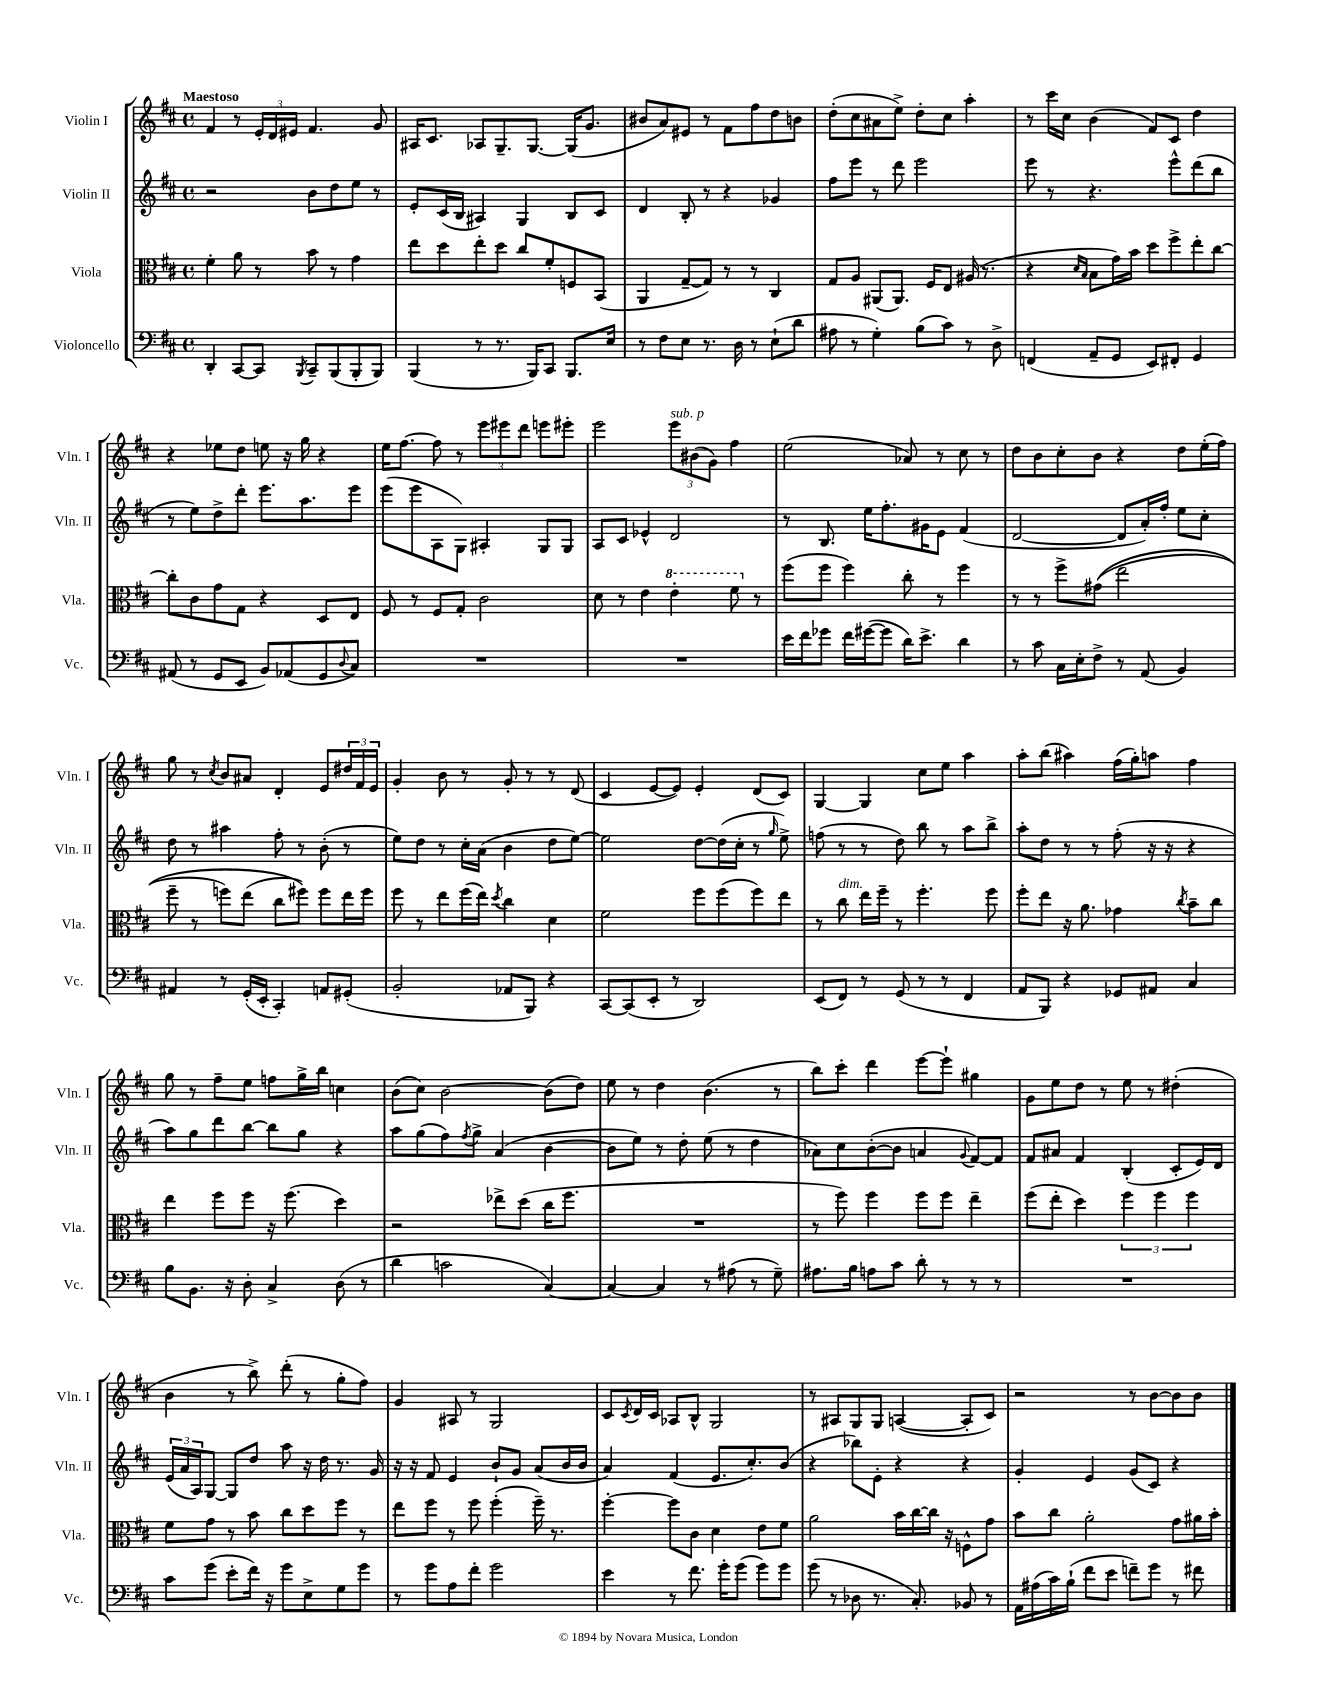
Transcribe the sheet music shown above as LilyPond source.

<<
\new StaffGroup <<
\new Staff = "s0" \with { instrumentName = "Violin I" shortInstrumentName = "Vln. I" } {
    \clef treble \key d \major \defaultTimeSignature \time 4/4 \tempo "Maestoso"
    fis'4 r8 \tuplet 3/2 { e'16-. d'16 eis'16 } fis'4. g'8 |
    ais16 cis'8. aes8 g8.-- g8.~ g16( g'8. |
    bis'8 a'8) eis'8 r8 fis'8 fis''8 d''8 b'8 |
    d''8-.( cis''8 ais'8 e''8->) d''8-. cis''8 a''4-. |
    r8 cis'''16 cis''16 b'4( fis'8) cis'8 d''4 |
    r4 ees''8 d''8 e''8 r16 g''16 r4 |
    e''16 fis''8.~ fis''8 r8 \tuplet 3/2 { e'''8 eis'''8 d'''8 } e'''8 eis'''8-. |
    e'''2 \tuplet 3/2 { e'''8^\markup { \italic "sub. p" } bis'8( g'8) } fis''4 |
    e''2( aes'8) r8 cis''8 r8 |
    d''8 b'8 cis''8-. b'8 r4 d''8 e''16-.( fis''16) |
    g''8 r8 \acciaccatura { cis''8 } b'8 ais'8 d'4-. e'8 \tuplet 3/2 { dis''16 fis'16 e'16 } |
    g'4-. b'8 r8 g'8-. r8 r8 d'8( |
    cis'4 e'8~ e'8) e'4-. d'8( cis'8) |
    g4~ g4 cis''8 e''8 a''4 |
    a''8-. b''8( ais''4) fis''16( g''16-.) a''8 fis''4 |
    g''8 r8 fis''8-- e''8 f''8 g''16-> b''16 c''4 |
    b'8( cis''8) b'2~ b'8( d''8) |
    e''8 r8 d''4 b'4.( r8 |
    b''8) cis'''8-. d'''4 e'''8~ e'''8-! gis''4 |
    g'8 e''8 d''8 r8 e''8 r8 dis''4-.( |
    b'4 r8 b''8->) d'''8-.( r8 g''8-. fis''8) |
    g'4 ais8 r8 g2 |
    cis'8 \acciaccatura { cis'8 } d'16 cis'16 aes8 b8-^ g2 |
    r8 ais8 g8 g8 a4~( a8-. cis'8) |
    r2 r8 b'8~ b'8 b'8 \bar "|." |
}
\new Staff = "s1" \with { instrumentName = "Violin II" shortInstrumentName = "Vln. II" } {
    \clef treble \key d \major \defaultTimeSignature \time 4/4
    r2 b'8 d''8 e''8 r8 |
    e'8-. cis'16( b16 ais4) g4 b8 cis'8 |
    d'4 b8-. r8 r4 ges'4 |
    fis''8 e'''8 r8 d'''8 e'''2 |
    e'''8 r8 r4. e'''8-^ d'''8( b''8 |
    r8 e''8) d''8-> d'''8-. e'''8. a''8. e'''8 |
    e'''8( e'''8 a8 g8) ais4-. g8 g8 |
    a8 cis'8 ees'4-^ d'2 |
    r8 b8. e''16 fis''8.-. gis'16 e'8 fis'4( |
    d'2~ d'8 a'16-.) fis''16-. e''8 cis''8-. |
    d''8 r8 ais''4 fis''8-. r8 b'8-.( r8 |
    e''8) d''8 r8 cis''16-. a'16( b'4 d''8 e''8~) |
    e''2 d''8~ d''16( cis''16-. r8 \grace { g''16 } e''8->) |
    f''8( r8 r8 d''8) b''8 r8 a''8 b''8-> |
    a''8-. d''8 r8 r8 fis''8-.( r16 r16 r4 |
    a''8) g''8 d'''8 b''8~ b''8 g''8 r4 |
    a''8 g''8( fis''8) \acciaccatura { fis''8 } g''8-> a'4( b'4~ |
    b'8 e''8) r8 d''8-. e''8( r8 d''4 |
    aes'8) cis''8 b'8~-.( b'8 a'4 \appoggiatura { g'8 } fis'8~) fis'8 |
    fis'8 ais'8 fis'4 b4-.( cis'8-. e'16) d'16 |
    \tuplet 3/2 { e'16( a'16 a16) } g8~ g8 d''8 a''8 r16 d''16 r8. g'16 |
    r16 r16 fis'8 e'4 b'8-! g'8 a'8( b'16 b'16 |
    a'4) fis'4( e'8. cis''8.-.) b'8( |
    r4 bes''8) e'8-. r4 r4 |
    g'4-. e'4 g'8( cis'8) r4 \bar "|." |
}
\new Staff = "s2" \with { instrumentName = "Viola" shortInstrumentName = "Vla." } {
    \clef alto \key d \major \defaultTimeSignature \time 4/4
    fis'4-. a'8 r8 b'8 r8 g'4 |
    e''8 d''8 e''8-. d''8 cis''8 fis'8-. f8 b,8( |
    a,4 g8~-- g8) r8 r8 cis4 |
    g8 a8 ais,8( ais,8.) fis16 e8 ais16( r8. |
    r4 \grace { d'16 b16 } b8 g'16) b'16 d''8 fis''8-> e''8-. cis''8~ |
    cis''8-. cis'8 g'8 g8 r4 d8 e8 |
    fis8 r8 fis8 g8-. cis'2 |
    d'8 r8 e'4 \ottava #1 e''4-. fis''8 \ottava #0 r8 |
    fis''8( fis''8 fis''4) cis''8-. r8 fis''4 |
    r8 r8 fis''8-> gis'8(\( e''2 |
    fis''8-- r8 f''8) e''8( cis''8 fis''8)\) fis''8 e''16 fis''16 |
    fis''8 r8 e''8 fis''16( e''16) \acciaccatura { d''8 } cis''4 d'4 |
    fis'2 fis''8 fis''8( fis''8) e''8 |
    r8 cis''8^\markup { \italic "dim." } e''16 fis''16-- r8 fis''4.-. fis''8 |
    fis''8-. e''8 r16 a'8. ges'4 \acciaccatura { cis''8 } b'8-- cis''8 |
    e''4 fis''8 fis''8 r16 fis''8.( d''4) |
    r2 ees''8-> d''8( cis''16 fis''8. |
    R1 |
    r8 fis''8) fis''4 fis''8 fis''8 e''4-- |
    fis''8( e''8-. d''4) \tuplet 3/2 { fis''4 fis''4 fis''4 } |
    fis'8 g'8 r8 b'8 cis''8 d''8 fis''8 r8 |
    e''8 fis''8 r8 fis''8 fis''4-.( fis''16--) r8. |
    fis''4~-. fis''8 cis'8 d'4 e'8 fis'8 |
    a'2 b'16 cis''16~ cis''16 r16 f8-^ g'8 |
    b'8 cis''8 a'2-. g'8 ais'16 b'16-. \bar "|." |
}
\new Staff = "s3" \with { instrumentName = "Violoncello" shortInstrumentName = "Vc." } {
    \clef bass \key d \major \defaultTimeSignature \time 4/4
    d,4-. cis,8~ cis,8 \acciaccatura { b,,8 } cis,8-- b,,8( b,,8-. b,,8) |
    b,,4( r8 r8. b,,16) cis,8 b,,8. e16 |
    r8 fis8 e8 r8. d16 r8 e8-!( d'8 |
    ais8 r8 g4-.) b8( cis'8) r8 d8-> |
    f,4( a,8-- g,8 e,8) fis,8-. g,4 |
    ais,8( r8 g,8 e,8 b,8) aes,8( g,8 \appoggiatura { d8 } cis8) |
    R1 |
    R1 |
    e'16 fis'16 ges'8 fis'16 gis'16~( gis'8 d'16) e'8.-> d'4 |
    r8 cis'8 cis16 e16-. fis8-> r8 a,8( b,4) |
    ais,4 r8 g,16-.( e,16-. cis,4-.) a,8 gis,8-.( |
    b,2-. aes,8 b,,8) r4 |
    cis,8~ cis,8( e,8-. r8 d,2) |
    e,8( fis,8) r8 g,8( r8 r8 fis,4 |
    a,8 b,,8) r4 ges,8 ais,8 cis4 |
    b8 b,8. r16 d8-. cis4-> d8( r8 |
    d'4 c'2 cis4~) |
    cis4~ cis4 r8 ais8( r8 g8--) |
    ais8. b16 a8 cis'8 d'8-. r8 r8 r8 |
    R1 |
    cis'8 g'8( e'8-. fis'16) r16 g'8 e8-> g8 g'8 |
    r8 g'8 a8 fis'8-. g'2 |
    e'4 r8 fis'8. g'16-. g'8( g'8) g'8 |
    g'8( r8 des8 r8. cis8.-.) bes,8 r8 |
    a,16 ais16( cis'16) b16-!( fis'8 e'8 f'8--) g'8 r8 fis'8 \bar "|." |
}
>>
>>
\layout { \context { \Score \remove "Bar_number_engraver" } }
